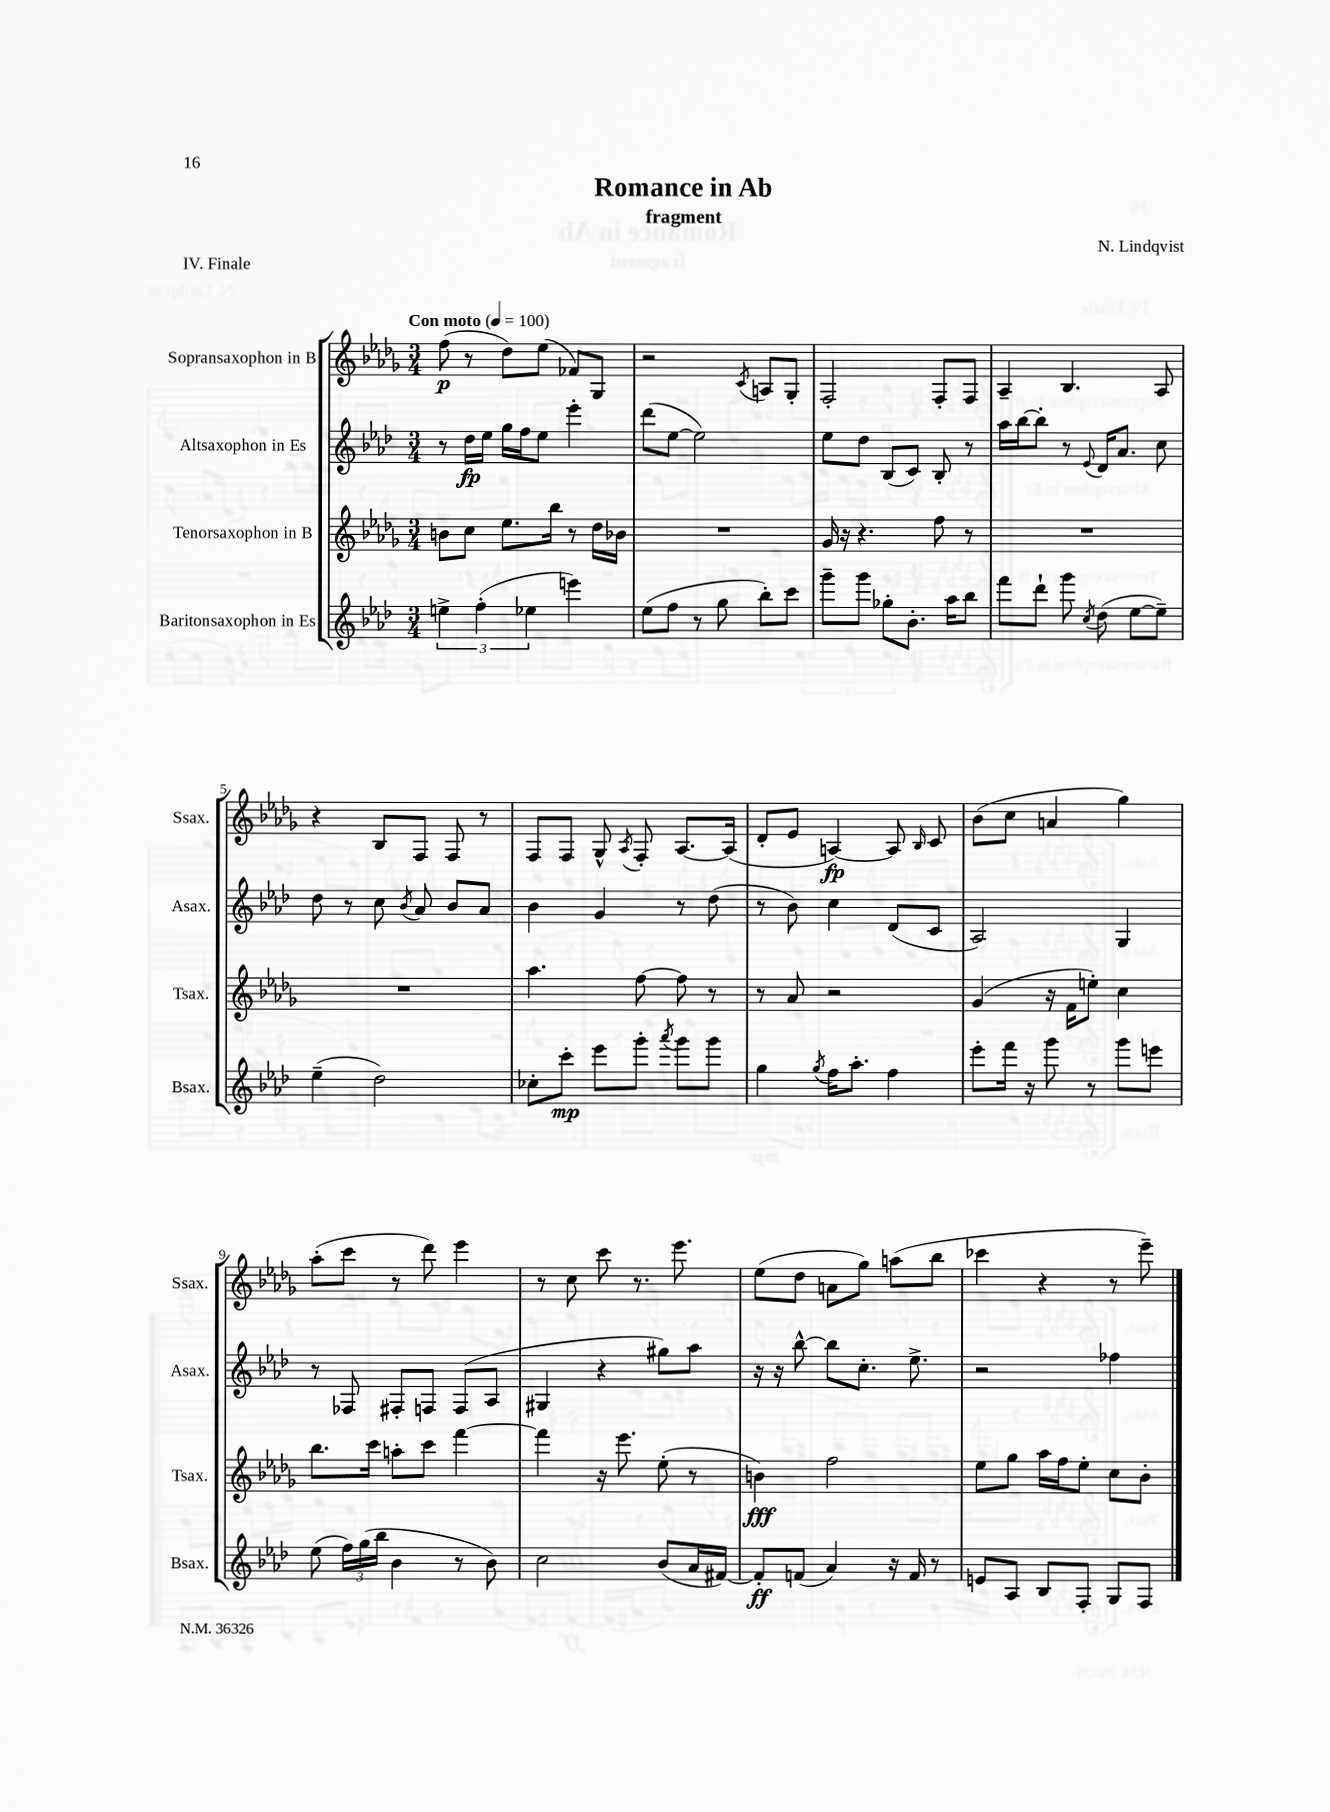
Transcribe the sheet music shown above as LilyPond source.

\header { title = "Romance in Ab" composer = "N. Lindqvist" subtitle = "fragment" piece = "IV. Finale" }
<<
\new StaffGroup <<
\new Staff = "s0" \with { instrumentName = "Sopransaxophon in B" shortInstrumentName = "Ssax." } {
    \clef treble \key des \major \numericTimeSignature \time 3/4 \tempo "Con moto" 4 = 100
    \autoBeamOff f''8\p( r8 des''8[) ees''8]( fes'8[) ges8] |
    r2 \acciaccatura { c'8 } a8[ ges8]-. |
    f2-. f8[-. f8] |
    aes4-- bes4. aes8 |
    r4 bes8[ f8] f8 r8 |
    f8[ f8] ges8-^ \acciaccatura { aes8 } f8-. aes8.[~ aes16]( |
    des'8[-. ees'8] a4~\fp) a8 \grace { bes16 } c'8 |
    bes'8[( c''8] a'4 ges''4) |
    aes''8[-.( c'''8] r8 des'''8) ees'''4 |
    r8 c''8 c'''8 r8. ees'''8. |
    ees''8[( des''8] a'8[ ges''8]) a''8[( bes''8] |
    ces'''4 r4 r8 ees'''8--) \bar "|." |
}
\new Staff = "s1" \with { instrumentName = "Altsaxophon in Es" shortInstrumentName = "Asax." } {
    \clef treble \key aes \major \numericTimeSignature \time 3/4
    \autoBeamOff r8 des''16[\fp ees''16] g''16[ f''16 ees''8] ees'''4-. |
    des'''8[( ees''8]~ ees''2) |
    ees''8[ des''8] bes8[( c'8]) bes8-. r8 |
    aes''16[ bes''16~ bes''8]-. r8 \appoggiatura { ees'8 } des'16[ aes'8.] c''8 |
    des''8 r8 c''8 \acciaccatura { bes'8 } aes'8 bes'8[ aes'8] |
    bes'4 g'4 r8 des''8( |
    r8 bes'8) c''4 des'8[( c'8] |
    aes2) g4 |
    r8 fes8 fis8[-. f8] f8[( aes8] |
    gis4 r4 gis''8[) aes''8] |
    r16 r16 bes''8~-^ bes''8[ c''8.]-. ees''8.-> |
    r2 fes''4 \bar "|." |
}
\new Staff = "s2" \with { instrumentName = "Tenorsaxophon in B" shortInstrumentName = "Tsax." } {
    \clef treble \key des \major \numericTimeSignature \time 3/4
    \autoBeamOff b'8[ c''8] ees''8.[ bes''16] r8 des''16[ bes'16] |
    R2. |
    ges'16 r16 r4. f''8 r8 |
    R2. |
    R2. |
    aes''4. f''8~ f''8 r8 |
    r8 aes'8 r2 |
    ges'4( r16 f'16[ e''8]-.) c''4 |
    bes''8.[ c'''16] a''8[-. c'''8] f'''4~ |
    f'''4 r16 ees'''8. ees''8-.( r8 |
    b'4\fff) f''2 |
    ees''8[ ges''8] aes''16[ f''16 ees''8]-. c''8[ bes'8]-. \bar "|." |
}
\new Staff = "s3" \with { instrumentName = "Baritonsaxophon in Es" shortInstrumentName = "Bsax." } {
    \clef treble \key aes \major \numericTimeSignature \time 3/4
    \autoBeamOff \tuplet 3/2 { e''4-> f''4-.( ees''4 } e'''4) |
    ees''8[( f''8] r8 g''8 bes''8[-.) c'''8] |
    g'''8[-- g'''8] ges''8[-. bes'8.]-. aes''16[ bes''8] |
    f'''8[ des'''8]-! g'''8 \acciaccatura { c''8 } des''8( ees''8[~ ees''8]--) |
    ees''4--( des''2) |
    ces''8[-. c'''8]-.\mp ees'''8[ g'''8]-. \acciaccatura { aes'''8 } g'''8[ g'''8] |
    g''4 \acciaccatura { g''8 } f''16[ aes''8.]-. f''4 |
    ees'''8[-. f'''16] r16 g'''8 r8 g'''8[ e'''8] |
    ees''8( \tuplet 3/2 { f''16[) g''16( bes''16] } bes'4 r8 bes'8) |
    c''2 bes'8[( aes'16 fis'16]~) |
    fis'8[-.\ff f'8]( aes'4) r16 f'16 r8 |
    e'8[ aes8] bes8[ f8]-. g8[ f8] \bar "|." |
}
>>
>>
